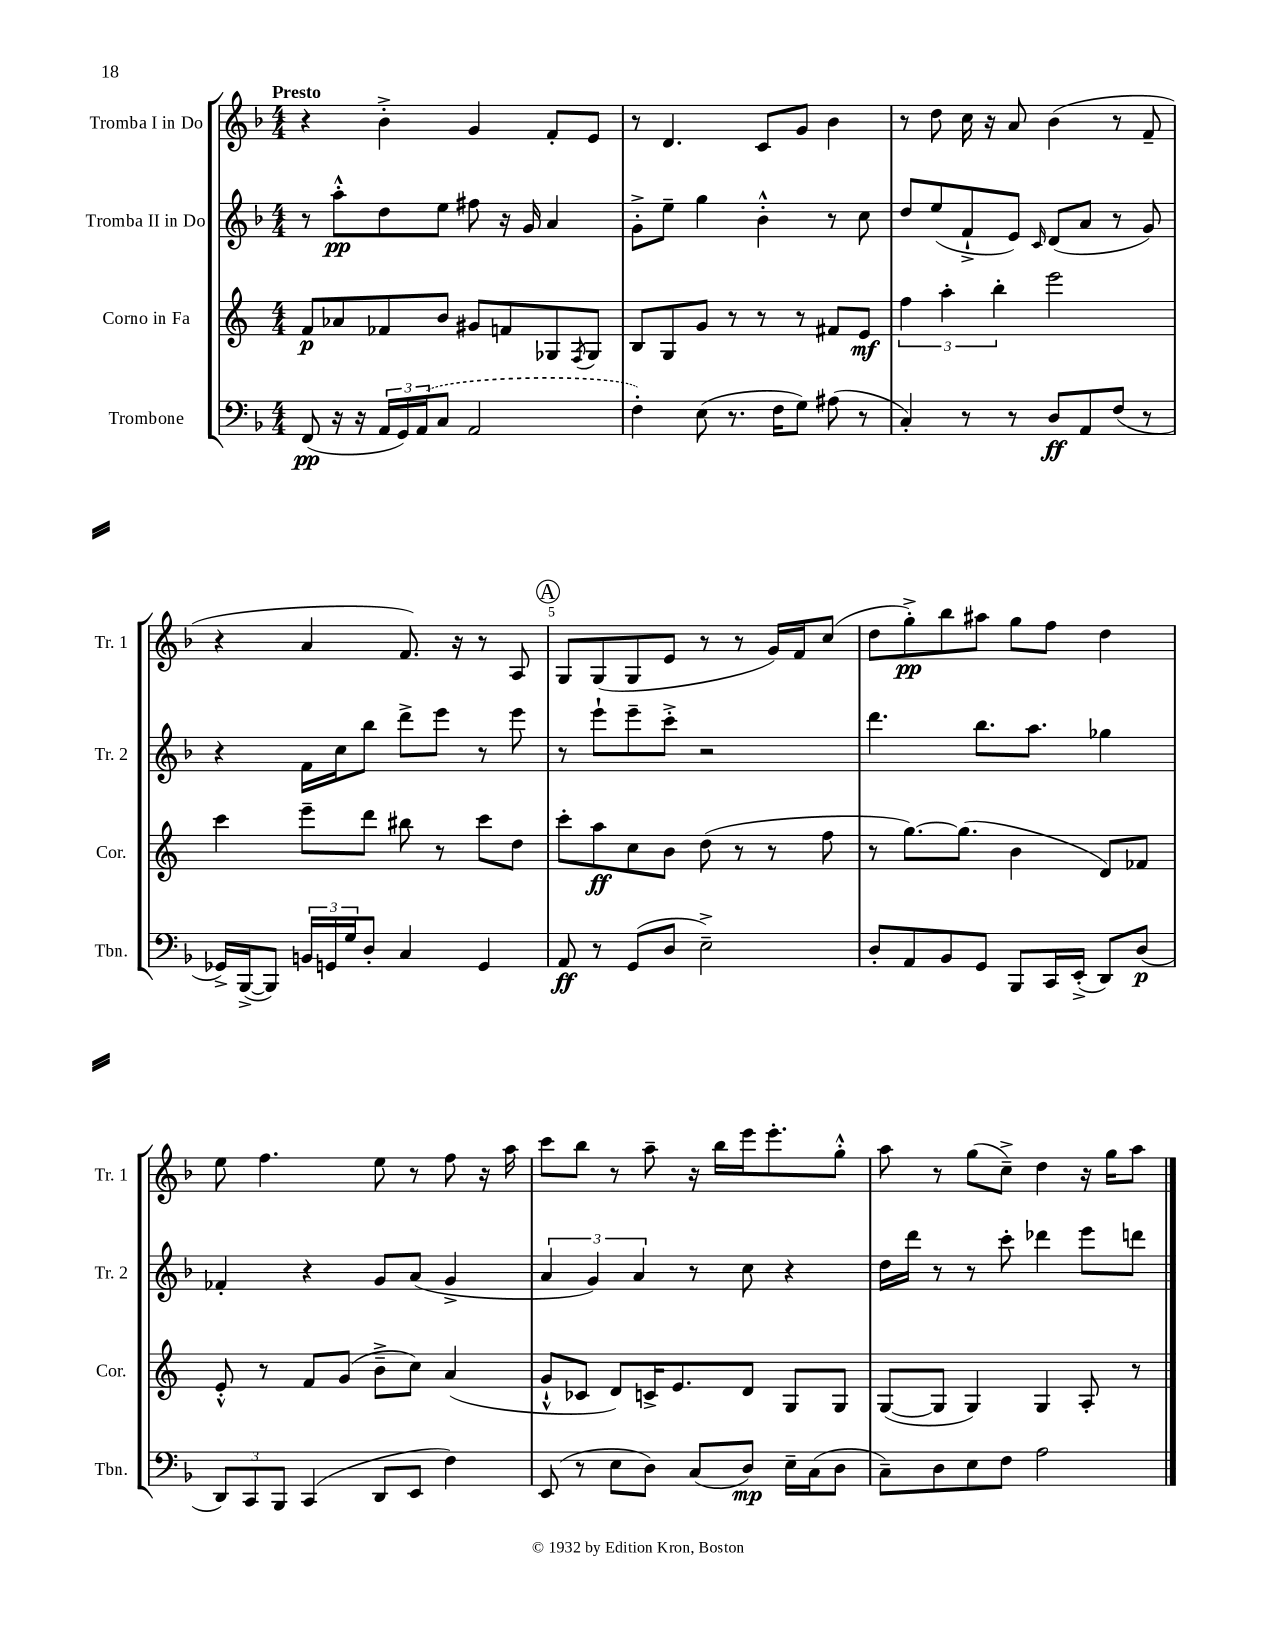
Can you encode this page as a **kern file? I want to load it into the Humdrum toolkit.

**kern	**dynam	**kern	**dynam	**kern	**dynam	**kern	**dynam
*part4	*part4	*part3	*part3	*part2	*part2	*part1	*part1
*staff4	*staff4	*staff3	*staff3	*staff2	*staff2	*staff1	*staff1
*I"Trombone	*	*I"Corno in Fa	*	*I"Tromba II in Do	*	*I"Tromba I in Do	*
*I'Tbn.	*	*I'Cor.	*	*I'Tr. 2	*	*I'Tr. 1	*
*clefF4	*	*clefG2	*	*clefG2	*	*clefG2	*
*k[b-]	*	*k[]	*	*k[b-]	*	*k[b-]	*
*M4/4	*	*M4/4	*	*M4/4	*	*M4/4	*
=1	=1	=1	=1	=1	=1	=1	=1
!	!	!	!	!	!	!LO:TX:a:B:t=Presto	!
(8FF/	pp	8f/L	p	8r	.	4r	.
16r	.	8a-X/	.	8aa'^^\L	pp	.	.
16r	.	.	.	.	.	.	.
24AA/LL	.	8f-X/	.	8dd\	.	4b-'^\	.
24GG/)	.	.	.	.	.	.	.
(24AA/J	.	.	.	.	.	.	.
8C/J	.	8b/J	.	8ee\J	.	.	.
2AA/	.	8g#X/L	.	8ff#X\	.	4g/	.
.	.	8fn/	.	16r	.	.	.
.	.	.	.	16g/	.	.	.
.	.	8G-X/	.	4a/	.	8f'/L	.
.	.	8qF/	.	.	.	.	.
.	.	8G-/J	.	.	.	8e/J	.
=2	=2	=2	=2	=2	=2	=2	=2
4F'\)	.	8B/L	.	8g'^\L	.	8r	.
.	.	8G/	.	8ee~\J	.	4.d/	.
(8E\	.	8g/J	.	4gg\	.	.	.
8.r	.	8r	.	.	.	.	.
.	.	8r	.	4b-'^^\	.	8c/L	.
16F\KL	.	.	.	.	.	.	.
8G\J)	.	8r	.	.	.	8g/J	.
(8A#X\	.	8f#X/L	.	8r	.	4b-\	.
8r	.	8e/J	mf	8cc\	.	.	.
=3	=3	=3	=3	=3	=3	=3	=3
4C'/)	.	6ff\	.	8dd/L	.	8r	.
.	.	.	.	(8ee/	.	8dd\	.
.	.	6aa'\	.	.	.	.	.
8r	.	.	.	8f`^/	.	16cc\	.
.	.	.	.	.	.	16r	.
.	.	6bb'\	.	.	.	.	.
8r	.	.	.	8e/J)	.	8a/	.
.	.	.	.	16qqc/	.	.	.
8D/L	ff	2eee\	.	(8d/L	.	(4b-\	.
8AA/	.	.	.	8a/J	.	.	.
(8F/J	.	.	.	8r	.	8r	.
8r	.	.	.	8g/)	.	8f~/	.
!!LO:LB:g=z
=4	=4	=4	=4	=4	=4	=4	=4
16GG-X^/LL)	.	4ccc\	.	4r	.	4r	.
([16BBB-^/J	.	.	.	.	.	.	.
8BBB-/J])	.	.	.	.	.	.	.
24BBn/LL	.	8eee~\L	.	16f\LL	.	4a/	.
24GGn/	.	.	.	.	.	.	.
.	.	.	.	16cc\J	.	.	.
24G/J	.	.	.	.	.	.	.
8D'/J	.	8ddd\J	.	8bb-\J	.	.	.
4C/	.	8bb#X\	.	8ddd^\L	.	8.f/)	.
.	.	8r	.	8eee\J	.	.	.
.	.	.	.	.	.	16r	.
4GG/	.	8ccc\L	.	8r	.	8r	.
.	.	8dd\J	.	8eee\	.	8A/	.
!!LO:REH:place=s1:t=A
=5	=5	=5	=5	=5	=5	=5	=5
8AA/	ff	8ccc'\L	.	8r	.	8G/L	.
8r	.	8aa\	ff	8eee`\L	.	(8G/	.
(8GG/L	.	8cc\	.	8eee~\	.	8G/	.
8D/J	.	8b\J	.	8ccc'^\J	.	8e/J	.
2E~^\)	.	(8dd\	.	2r	.	8r	.
.	.	8r	.	.	.	8r	.
.	.	8r	.	.	.	16g/LL)	.
.	.	.	.	.	.	16f/J	.
.	.	8ff\	.	.	.	(8cc/J	.
=6	=6	=6	=6	=6	=6	=6	=6
8D'/L	.	8r	.	4.ddd\	.	8dd\L	.
8AA/	.	[8.gg\L)	.	.	.	8gg'^\)	pp
8BB-/	.	.	.	.	.	8bb-\	.
.	.	(8.gg\J]	.	.	.	.	.
8GG/J	.	.	.	8.bb-\L	.	8aa#X\J	.
8BBB-/L	.	4b\	.	.	.	8gg\L	.
.	.	.	.	8.aa\J	.	.	.
16CC/L	.	.	.	.	.	8ff\J	.
(16EE'^/JJ	.	.	.	.	.	.	.
8DD/L)	.	8d/L)	.	4gg-X\	.	4dd\	.
(8D/J	p	8f-X/J	.	.	.	.	.
!!LO:LB:g=z
=7	=7	=7	=7	=7	=7	=7	=7
12DD/L)	.	8e'^^/	.	4f-X'/	.	8ee\	.
12CC/	.	.	.	.	.	.	.
.	.	8r	.	.	.	4.ff\	.
12BBB-/J	.	.	.	.	.	.	.
(4CC/	.	8f/L	.	4r	.	.	.
.	.	(8g/J	.	.	.	.	.
8DD/L	.	8b~^\L	.	8g/L	.	8ee\	.
8EE/J	.	8cc\J)	.	(8a/J	.	8r	.
4F\)	.	(4a/	.	4g^/	.	8ff\	.
.	.	.	.	.	.	16r	.
.	.	.	.	.	.	16aa\	.
=8	=8	=8	=8	=8	=8	=8	=8
(8EE/	.	8g`^^/L	.	6a/	.	8ccc\L	.
8r	.	8c-X/J	.	.	.	8bb-\J	.
.	.	.	.	6g/)	.	.	.
8E\L	.	8d/L)	.	.	.	8r	.
.	.	.	.	6a/	.	.	.
8D\J)	.	16cn^/K	.	.	.	8aa~\	.
.	.	8.e/	.	.	.	.	.
(8C/L	.	.	.	8r	.	16r	.
.	.	.	.	.	.	16bb-\LL	.
8D/J)	mp	8d/J	.	8cc\	.	16eee\J	.
.	.	.	.	.	.	8.eee'\	.
16E~\LL	.	8G/L	.	4r	.	.	.
(16C\J	.	.	.	.	.	.	.
8D\J	.	8G/J	.	.	.	8gg'^^\J	.
=9	=9	=9	=9	=9	=9	=9	=9
8C~\L)	.	([8G/L	.	16dd\LL	.	8aa\	.
.	.	.	.	16ddd\JJ	.	.	.
8D\	.	8G/J]	.	8r	.	8r	.
8E\	.	4G/)	.	8r	.	(8gg\L	.
8F\J	.	.	.	8ccc'\	.	8cc~^\J)	.
2A\	.	4G/	.	4ddd-X\	.	4dd\	.
.	.	8A'/	.	8eee\L	.	16r	.
.	.	.	.	.	.	16gg\KL	.
.	.	8r	.	8dddn\J	.	8aa\J	.
==	==	==	==	==	==	==	==
*-	*-	*-	*-	*-	*-	*-	*-
